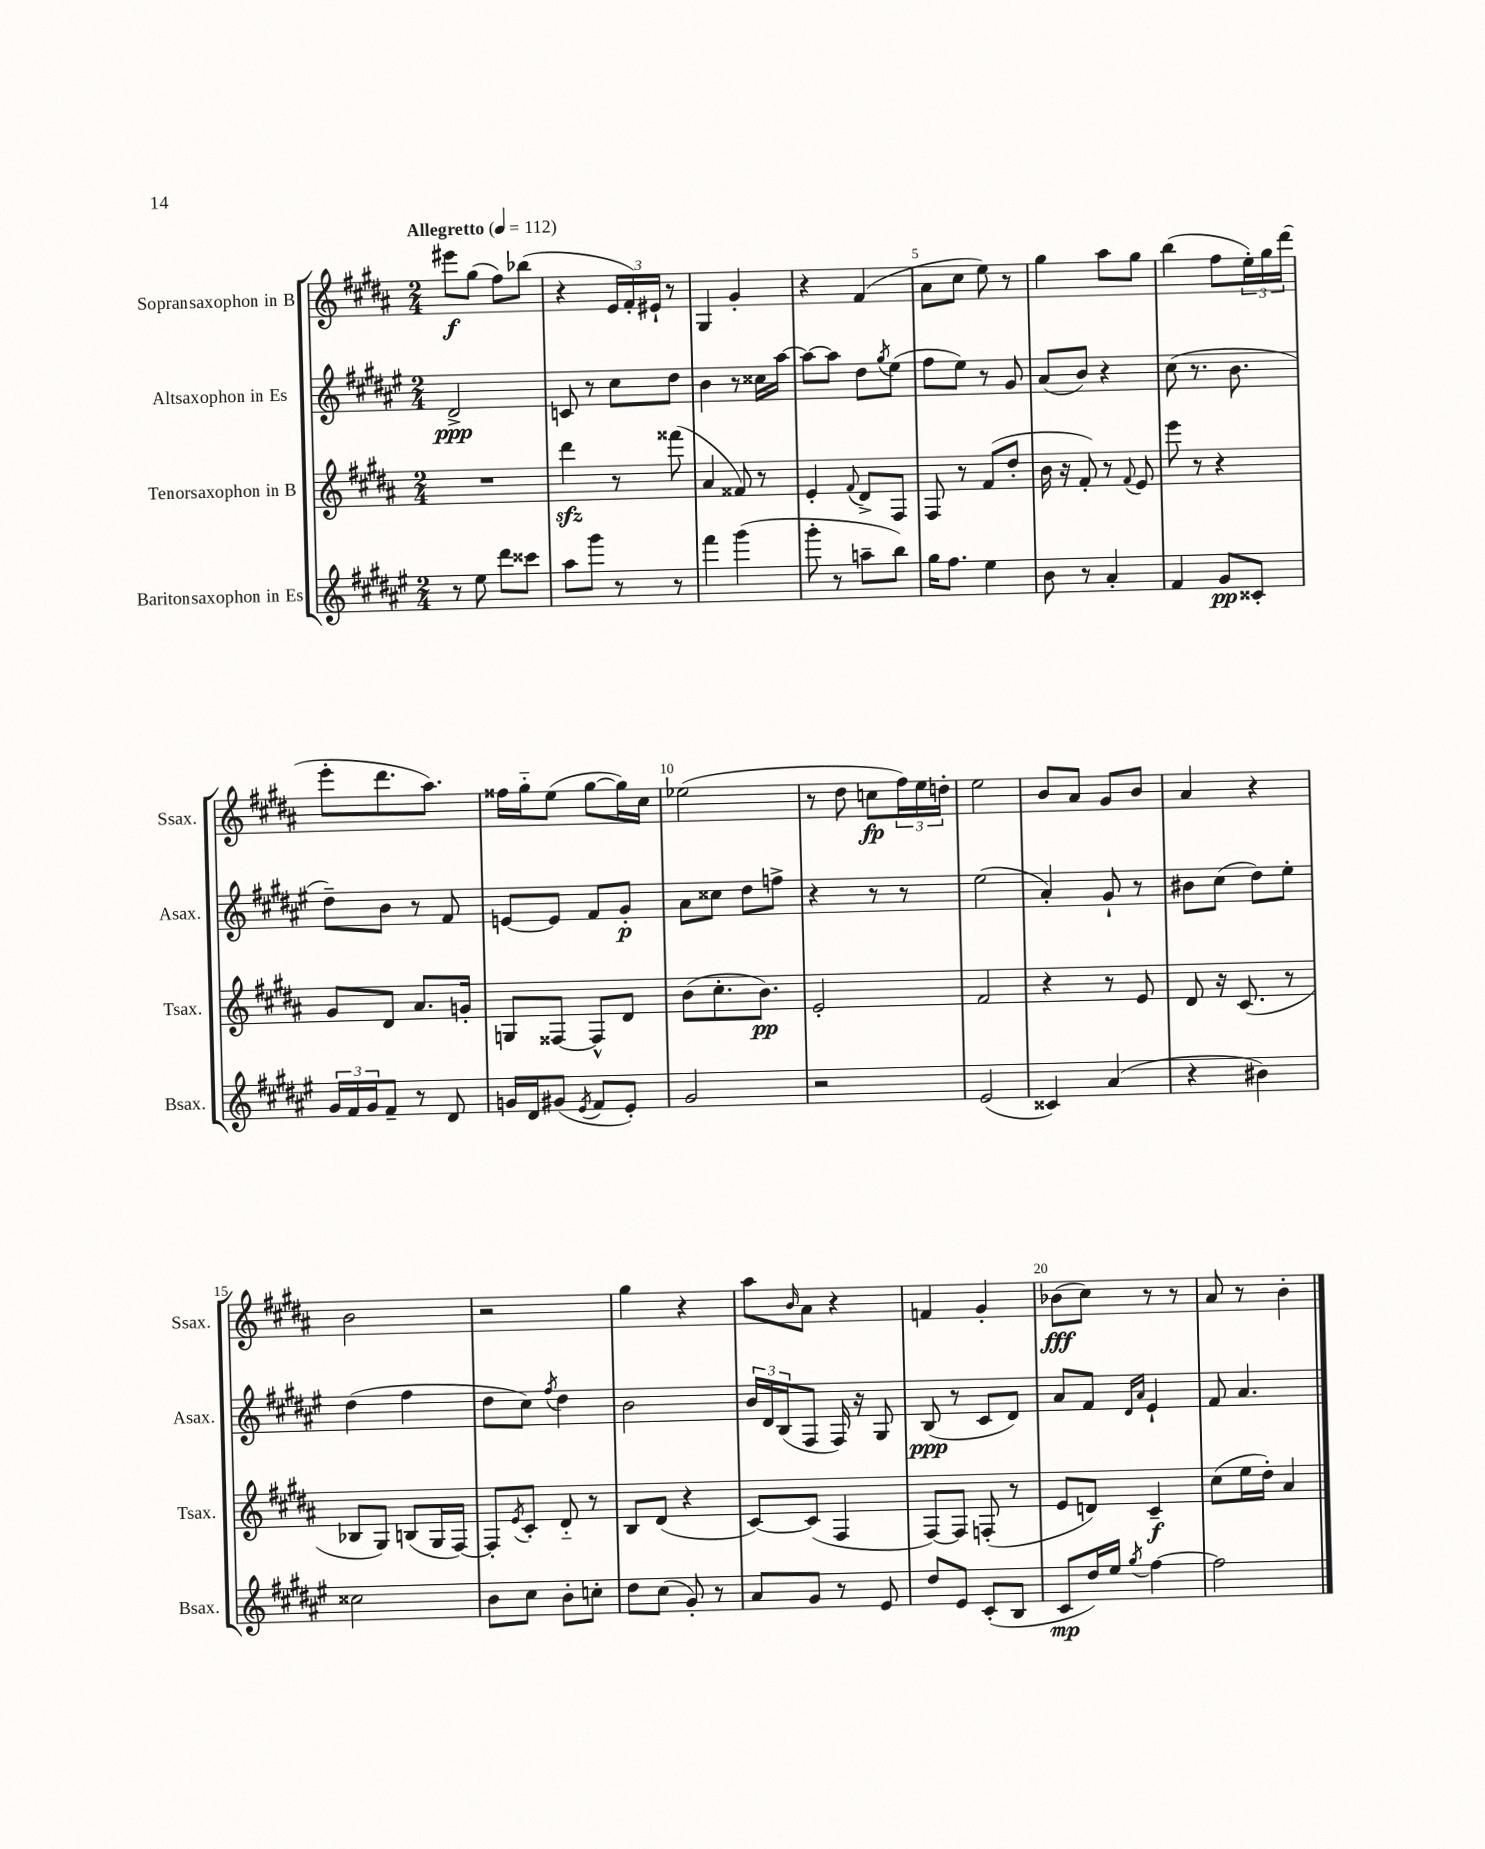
<<
\new StaffGroup <<
\new Staff = "s0" \with { instrumentName = "Sopransaxophon in B" shortInstrumentName = "Ssax." } {
    \clef treble \key b \major \numericTimeSignature \time 2/4 \tempo "Allegretto" 4 = 112
    eis'''8\f gis''8( fis''8) bes''8( |
    r4 \tuplet 3/2 { e'16 fis'16-.) eis'16-! } r8 |
    gis4 gis'4-. |
    r4 fis'4( |
    ais'8 cis''8 e''8) r8 |
    gis''4 ais''8 gis''8 |
    b''4( fis''8 \tuplet 3/2 { e''16-.) gis''16 dis'''16( } |
    e'''8-. dis'''8. ais''8.) |
    fisis''16 gis''16-_ e''8( gis''8~ gis''16) cis''16 |
    ees''2( |
    r8 dis''8 c''8\fp \tuplet 3/2 { fis''16) e''16 d''16-. } |
    e''2 |
    b'8 ais'8 gis'8 b'8 |
    ais'4 r4 |
    b'2 |
    r2 |
    gis''4 r4 |
    ais''8 \grace { b'16 } ais'8 r4 |
    f'4 gis'4-. |
    bes'8\fff( cis''8) r8 r8 |
    ais'8 r8 b'4-. \bar "|." |
}
\new Staff = "s1" \with { instrumentName = "Altsaxophon in Es" shortInstrumentName = "Asax." } {
    \clef treble \key fis \major \numericTimeSignature \time 2/4
    dis'2->\ppp |
    c'8 r8 cis''8 dis''8 |
    b'4 r8 cisis''16 ais''16~ |
    ais''8~ ais''8 dis''8 \acciaccatura { gis''8 } eis''8( |
    fis''8 eis''8) r8 gis'8 |
    ais'8( b'8) r4 |
    cis''8( r8. b'8. |
    dis''8--) b'8 r8 fis'8 |
    e'8~ e'8 fis'8 gis'8-.\p |
    ais'8 cisis''8 dis''8 f''8-> |
    r4 r8 r8 |
    eis''2( |
    ais'4-.) gis'8-! r8 |
    bis'8 cis''8( dis''8) eis''8-. |
    dis''4( fis''4 |
    dis''8 cis''8) \acciaccatura { fis''8 } dis''4 |
    b'2 |
    \tuplet 3/2 { b'16 dis'16 b16( } fis8 fis16) r16 gis8 |
    b8\ppp( r8 cis'8 dis'8) |
    ais'8 fis'8 \grace { dis'16 ais'16 } eis'4-! |
    fis'8 ais'4. \bar "|." |
}
\new Staff = "s2" \with { instrumentName = "Tenorsaxophon in B" shortInstrumentName = "Tsax." } {
    \clef treble \key b \major \numericTimeSignature \time 2/4
    R2 |
    dis'''4\sfz r8 fisis'''8( |
    ais'4 fisis'8) r8 |
    e'4-. \appoggiatura { fis'8 } dis'8-> fis8 |
    fis8 r8 fis'8( dis''8-. |
    b'16 r16 fis'8-.) r8 \appoggiatura { fis'8 } e'8 |
    e'''8 r8 r4 |
    gis'8 dis'8 ais'8. g'16-. |
    g8 fisis8~ fisis8-^ dis'8 |
    b'8( cis''8.-. b'8.\pp) |
    e'2-. |
    fis'2 |
    r4 r8 e'8 |
    dis'8 r16 cis'8.( r8 |
    bes8 gis8) b8( gis16 fis16~) |
    fis8-. \acciaccatura { e'8 } cis'8-. dis'8-_ r8 |
    b8 dis'8( r4 |
    cis'8~) cis'8( fis4 |
    fis8~) fis8 f8-.( r8 |
    e'8 d'8) cis'4--\f |
    cis''8( e''16 dis''16-.) ais'4 \bar "|." |
}
\new Staff = "s3" \with { instrumentName = "Baritonsaxophon in Es" shortInstrumentName = "Bsax." } {
    \clef treble \key fis \major \numericTimeSignature \time 2/4
    r8 eis''8 dis'''8 cisis'''8 |
    ais''8 gis'''8 r8 r8 |
    fis'''4 gis'''4( |
    gis'''8-. r8 a''8-- b''8) |
    gis''16 fis''8. eis''4 |
    b'8 r8 ais'4-. |
    fis'4 gis'8\pp cisis'8-. |
    \tuplet 3/2 { gis'16 fis'16 gis'16 } fis'8-- r8 dis'8 |
    g'16 dis'16 gis'8( \acciaccatura { eis'8 } fis'8 eis'8-.) |
    gis'2 |
    r2 |
    eis'2( |
    cisis'4) ais'4( |
    r4 bis'4) |
    cisis''2 |
    b'8 cis''8 b'8-. c''8-. |
    dis''8 cis''8( gis'8-.) r8 |
    ais'8 gis'8 r8 eis'8 |
    dis''8 eis'8 cis'8-.( b8 |
    cis'8\mp dis''16) eis''16 \acciaccatura { gis''8 } fis''4~ |
    fis''2 \bar "|." |
}
>>
>>
\layout { \context { \Score \override BarNumber.break-visibility = ##(#f #t #t) barNumberVisibility = #(every-nth-bar-number-visible 5) } }
